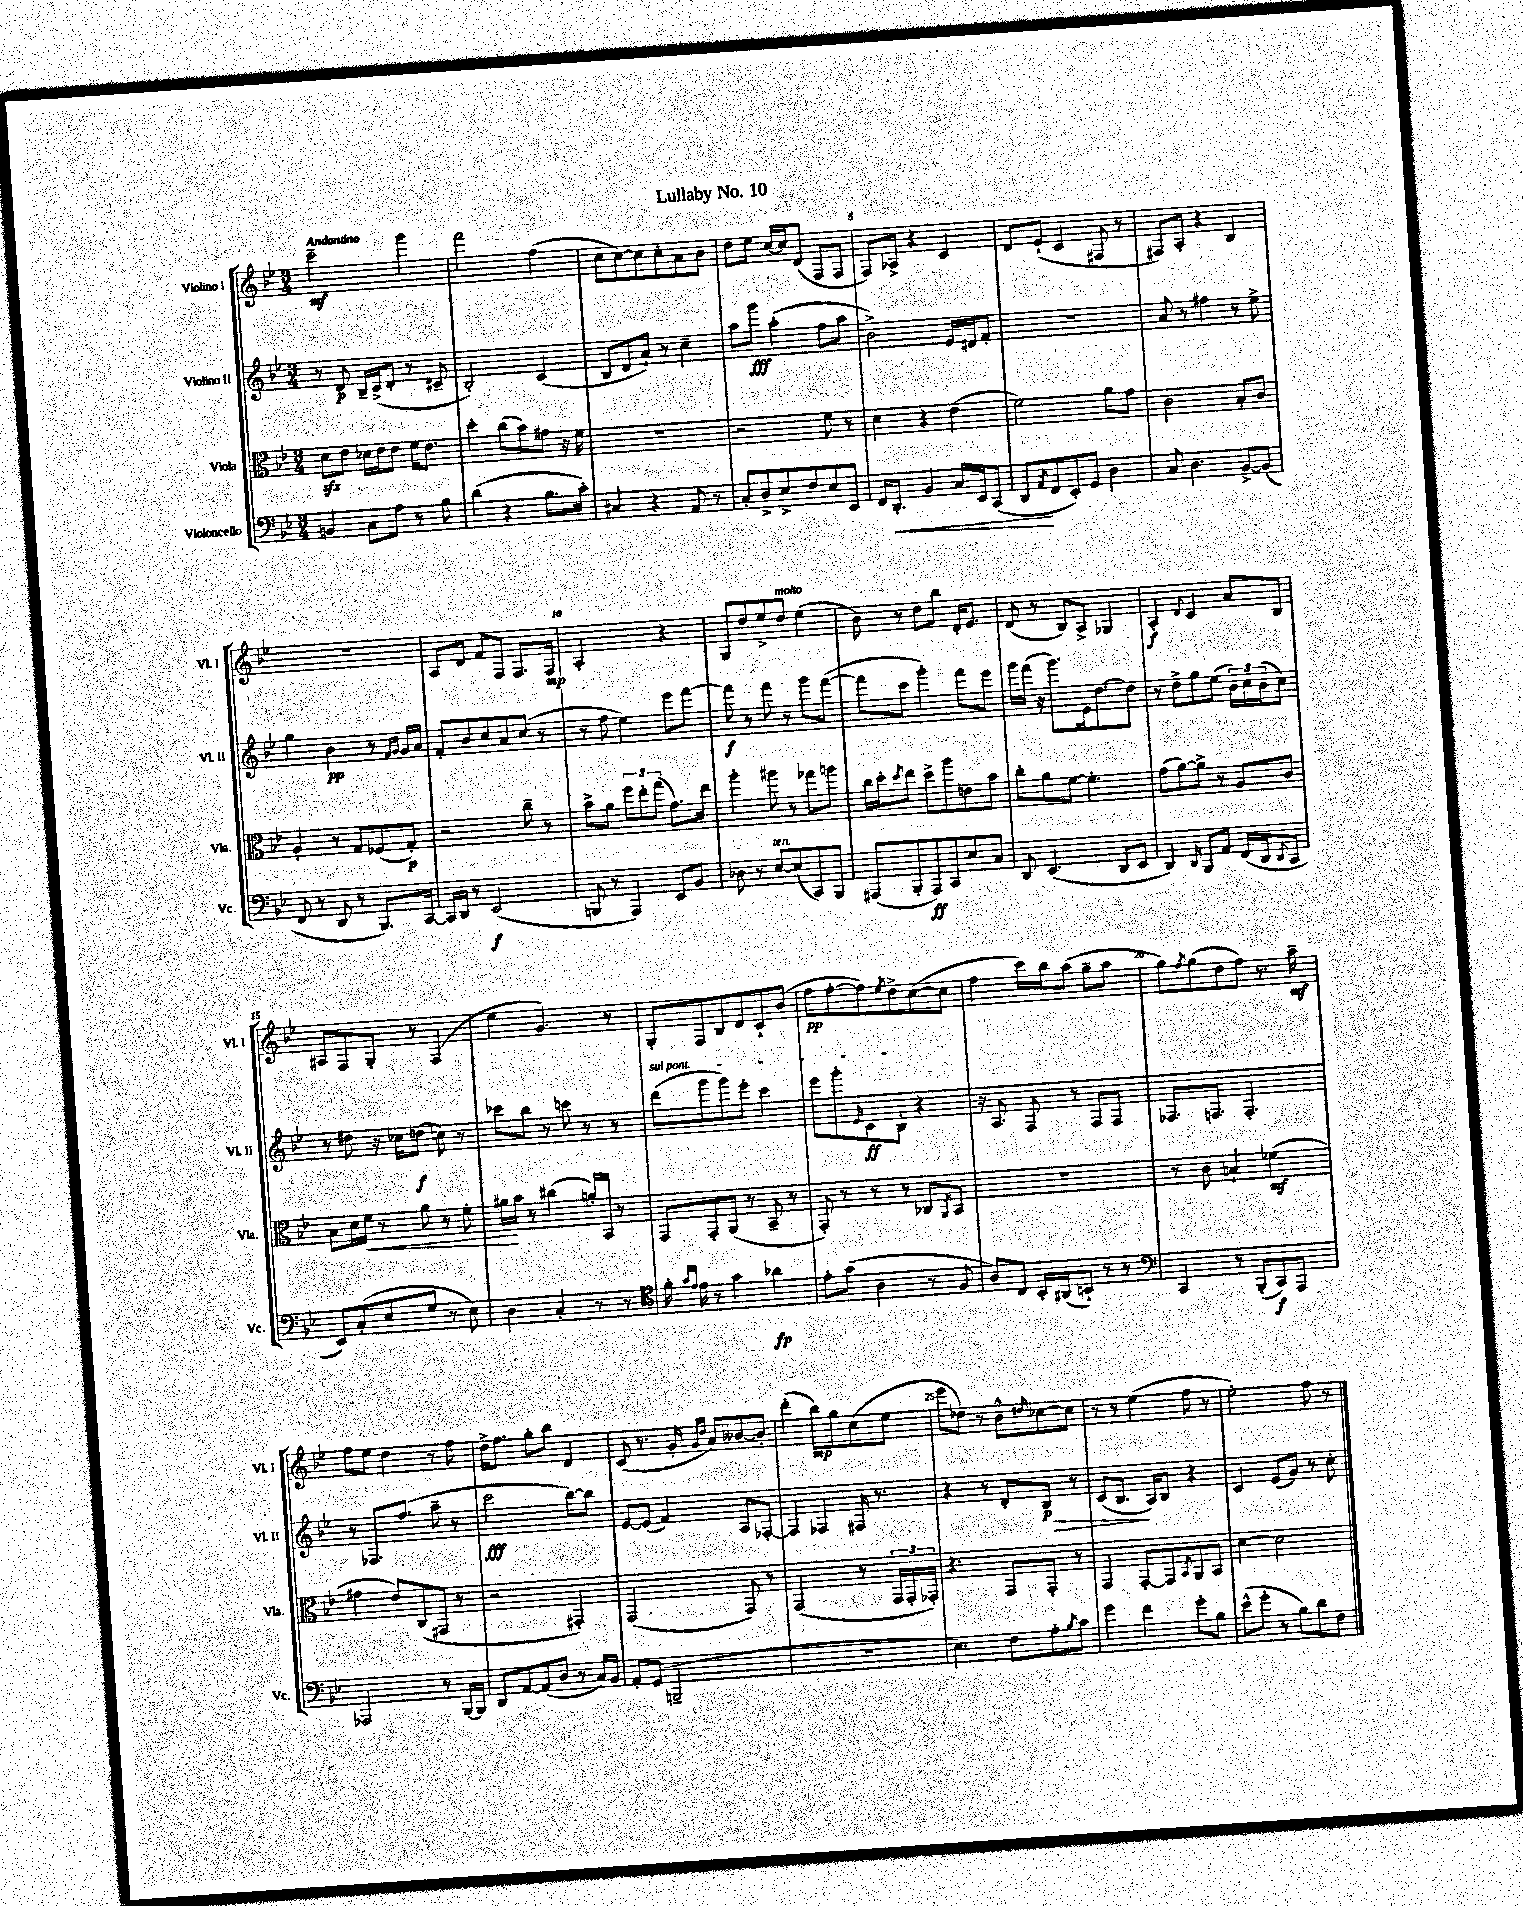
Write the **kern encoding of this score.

**kern	**kern	**kern	**kern
*staff4	*staff3	*staff2	*staff1
*clefF4	*clefC3	*clefG2	*clefG2
*k[b-e-]	*k[b-e-]	*k[b-e-]	*k[b-e-]
*M3/4	*M3/4	*M3/4	*M3/4
4BB/	8d\L	8r	2ccc~\
.	8e-\J	8d/	.
8C\L	16d-\LL	16B-~/LL	.
.	16e-\J	(16c^/J	.
8A\J	8e-\J	8d'/J	.
8r	16f\LK	8r	4ggg\
.	8.e-\J	.	.
8B-\	.	8c#~/	.
=	=	=	=
(4d\	4dd'\	2B-'/)	2fff\
4r	(8cc\L	.	.
.	8b-\)	.	.
8.B-\L	8g#\J	(4c/	(4ff\
.	16r	.	.
16c'\Jk)	16f\	.	.
=	=	=	=
4C#/	2.r	8B-/L	8cc\L
.	.	8d/	[8cc\)
4r	.	8a`/J)	8cc\]
.	.	8r	8cc'\
8AA/	.	4cc~\	8a\
8r	.	.	8b-\J
=	=	=	=
8C'/L	2r	8aa\L	8dd\L
8D^/	.	8ggg\J	8ee-\J
8E-^/	.	(4aa'\	[16cc/LL
.	.	.	16cc/]J
8F/	.	.	(8d/J
8E-/	8f\	8ff\L	8F/L
8EE-/J	8r	8aa\J	8F/J
=	=	=	=
16FF/LK	4d\	2b-^\)	8F/L)
8.DD'/J	.	.	.
.	.	.	8A-^/J
4BB-/	4r	.	4r
16C/LL	(4e-\	16e-/LL	4c/
16EE-/J	.	16d#/J	.
(8CC/J	.	8f'/J	.
=	=	=	=
8DD/L	2f\)	2.r	8d/L
8qAA/	.	.	.
8FF/	.	.	(8e-`/J
8EE-'/)	.	.	4c/
8GG/J	.	.	.
4D\	8a\L	.	8F#/
.	8g\J	.	8r
=	=	=	=
8C/	2c\	8a/	8F#/L)
4.D\	.	8r	8A'/J
.	.	4ff#\	4r
[8BB-^/L	8B-'/L	8r	4B-/
(8BB-/]J	8c/J	8ee-^\	.
=	=	=	=
8FF/	4A'/	4gg\	2.r
8r	.	.	.
8DD/	8r	4b-\	.
8r	8G/L	.	.
8.BBB-/L)	(8F-/	8r	.
.	.	16qqf/LL	.
.	.	16qqg/JJ	.
.	8G'/J)	16g/LL	.
[16CC/Jk	.	16a/JJ	.
=	=	=	=
16CC/]LL	2r	8f'/L	8A/L
16DD/JJ	.	.	.
8r	.	8b-/	8d/J
(2EE-/	.	8cc/	8f/L
.	.	8a/	8F/J
.	8cc~\	(8cc/J	8.F/L
.	8r	8r	.
.	.	.	16F/Jk
=	=	=	=
8BBB/	8b-^\L	8r	2A'/
8r	8a\J	8ff\	.
4AAA/)	12ff\L	4ee-\)	.
.	12ee-'\	.	.
.	(12gg\J	.	.
8EE-/L	8.g\L)	8eee-\L	4r
8BB-/J	.	[8fff\J	.
.	16ee-\Jk	.	.
=	=	=	=
8D-\	4aa'\	8fff\]	8G/L
8r	.	8r	8dd/
[8E-/L	8aa#\	8fff\	8ee-^/
(8E-/]	8r	8r	8dd/J
8CC/)	8gg-\L	8ggg\L	(4ee-\
8BBB-/J	8aa\J	([8fff\J	.
=	=	=	=
(8AAA#/L	16cc\LL	8fff\]L	8b-\)
.	16dd'\J	.	.
.	8qdd/	.	.
8BBB-'/	8ee-\J	8ccc\J	8r
8AAA#/)	8dd^\L	4ggg'\)	8dd\L
8CC/	8aa\	.	8bb-\J
8E-/	8e\	8fff\L	16d'/LK
.	.	.	8.e-/J
8C/J	8b-\J	8eee-\J	.
=	=	=	=
8DD/	8cc'\L	16ggg\LL	(8d/
.	.	(16fff\JJ	.
(4.EE-/	8a\	16r	8r
.	.	8.ggg\L)	.
.	[8f\J	.	8B-/L)
.	4.f'\]	16e-\k	8A^/J
.	.	[8.dd\	.
8DD/L	.	.	4G-/
8EE-/J	.	8dd\]J	.
=	=	=	=
4DD/)	(8g\L	8r	4A'/
.	[8a\)	8dd^\L	.
16qqDD/	.	.	8qqd/
8BBB-/L	8a^\]J	8gg\	4c/
8AA/J	8r	(8ee-\J	.
(16FF/LL	8A/L	24b-\LL)	8a/L
.	.	24cc\	.
16DD/J	.	.	.
.	.	(24b-\J	.
8qqDD/	.	.	.
8CC/J	8c/J	8cc\J)	8B-/J
=	=	=	=
8EE-/L)	8B-\L	8r	8A#/L
(8C'/	16d\L	8dd#\	8F/
.	16f\JJ	.	.
8E-/	8r	16r	8G'/J
.	.	16cc-\LK	.
8G/J	8a\	(8dd\J	8r
8r	8r	8cc\)	(4F/
8E-\)	8f'\	8r	.
=	=	=	=
4D\	16a#\LL	8ccc-\L	4ee-\
.	16b-\JJ	.	.
.	8r	8bb-\J	.
4C'/	(4cc#\	8r	4.g/)
.	.	8ccc\	.
8r	16a'/LL)	8r	.
.	16BB-/JJ	.	.
8r	8r	8r	8r
=	=	=	=
*clefC4	*	*	*
16f'\	8GG/L	(8ddd\L	8G'/L
16qqg/LL	.	.	.
16qqe-/JJ	.	.	.
16e-\	.	.	.
8r	8GG'/	8ggg\	8F/
4g\	(8AA/J	8ggg\)	8B-/
.	8r	8eee-'\J	8d/
4a-\	8BB-~/	4ccc\	8c`/
.	8r	.	(8b-/J
=	=	=	=
8e-'\L	8GG'/)	8eee-\L	8ff\L
(8g\J	8r	8ggg'\	[8ff'\
.	.	16qqe-/	.
4A\	8r	8c\	8ff\])
.	.	.	8qee-/
.	8r	8B-'\J	8dd^\
8r	8C-/L	4r	([8cc\
.	8qAA/	.	.
8F/	8BB-/J	.	8cc\]J
=	=	=	=
8A/L)	2.r	16r	4ff\
.	.	8.A/	.
8C/J	.	.	.
16BB-'/LL	.	8F/	16ccc\LL)
(16AA#/J	.	.	16bb-\J
8BB`/J)	.	8r	(8aa\J
8r	.	8F/L	8gg~\L
8r	.	8F/J	8aa\J
=	=	=	=
*clefF4	*	*	*
4CC/	8r	8.F-/L	8gg\L)
.	.	.	8qff/
.	8c\	.	(8gg\
.	.	8.F/J	.
8r	4B`/	.	8dd\
(8BBB-'/L	.	4.F'/	8ff\J)
8CC/)	(4f-\	.	8.r
8AAA/J	.	.	.
.	.	.	16aa~\
=	=	=	=
2AAA-/	4g#\	8r	8ff\L
.	.	8.F-/L	8ee-\J
.	8e-/L)	.	4dd\
.	.	(8.ff/J	.
.	(8C/	.	.
8r	8GG#/J	8aa~\	8r
[16BBB-/LL	8r	8r	8ff\
16BBB-/]JJ	.	.	.
=	=	=	=
8DD/L	2r	2ccc\	16dd^\LK
.	.	.	8.ff\J
[8AA/	.	.	.
(8AA/]	.	.	8gg'\L
8D/J	.	.	8bb-\J
8r	4GG#'/)	[8bb-\L)	4d/
16C/LL)	.	8bb-\]J	.
16BB-/JJ	.	.	.
=	=	=	=
8AA'/L	(2GG/	[8e-/L	(8c/
(8GG/J	.	(8e-/]J	8.r
2BBB~/	.	4f/)	.
.	.	.	16g'/
.	.	.	16qqg/LL
.	.	.	16qqdd/JJ
.	.	.	8a/L)
.	8GG/)	8A/L	[8b--/
.	8r	[8F-'/J	8b--'/]J
=	=	=	=
2.r	(2GG/	4F-/]	(4ddd'\
.	.	4F-/	8bb-\L)
.	.	.	8gg\
.	8r	16F#/	(8cc\
.	.	8.r	.
.	24GG/LL	.	8ee-\J
.	24GG'/	.	.
.	24GG-'/JJ)	.	.
=	=	=	=
4.E-\)	4.r	4r	8eee-\L
.	.	.	8dd-\J)
.	.	8r	8r
8F\L	8GG/L	8d'/L	8b-^^\L
.	.	.	16qqdd/
8A'\	8GG'/J	8B-/J	[8cc-\
8qB-/	.	.	.
8c\J	8r	8r	8cc-\]J
=	=	=	=
4g\	4GG/	(8c/L	8r
.	.	8.B-/J	8r
4f\	[8GG'/L	.	(4ee-\
.	.	16A/LK)	.
.	8GG/]	8B-/J	.
.	8qBB-/	.	.
8g'\L	8AA/	4r	8ff\
8B-\J	8BB-/J	.	8r
=	=	=	=
(8e-^^\L	[4d\	4c/	2ee-'\)
8g'\J	.	.	.
8r	2d\]	(8e-/L	.
8B-\L)	.	8g/J)	.
8d\	.	8r	8ff\
8F\J	.	8cc'\	8r
==	==	==	==
*-	*-	*-	*-
